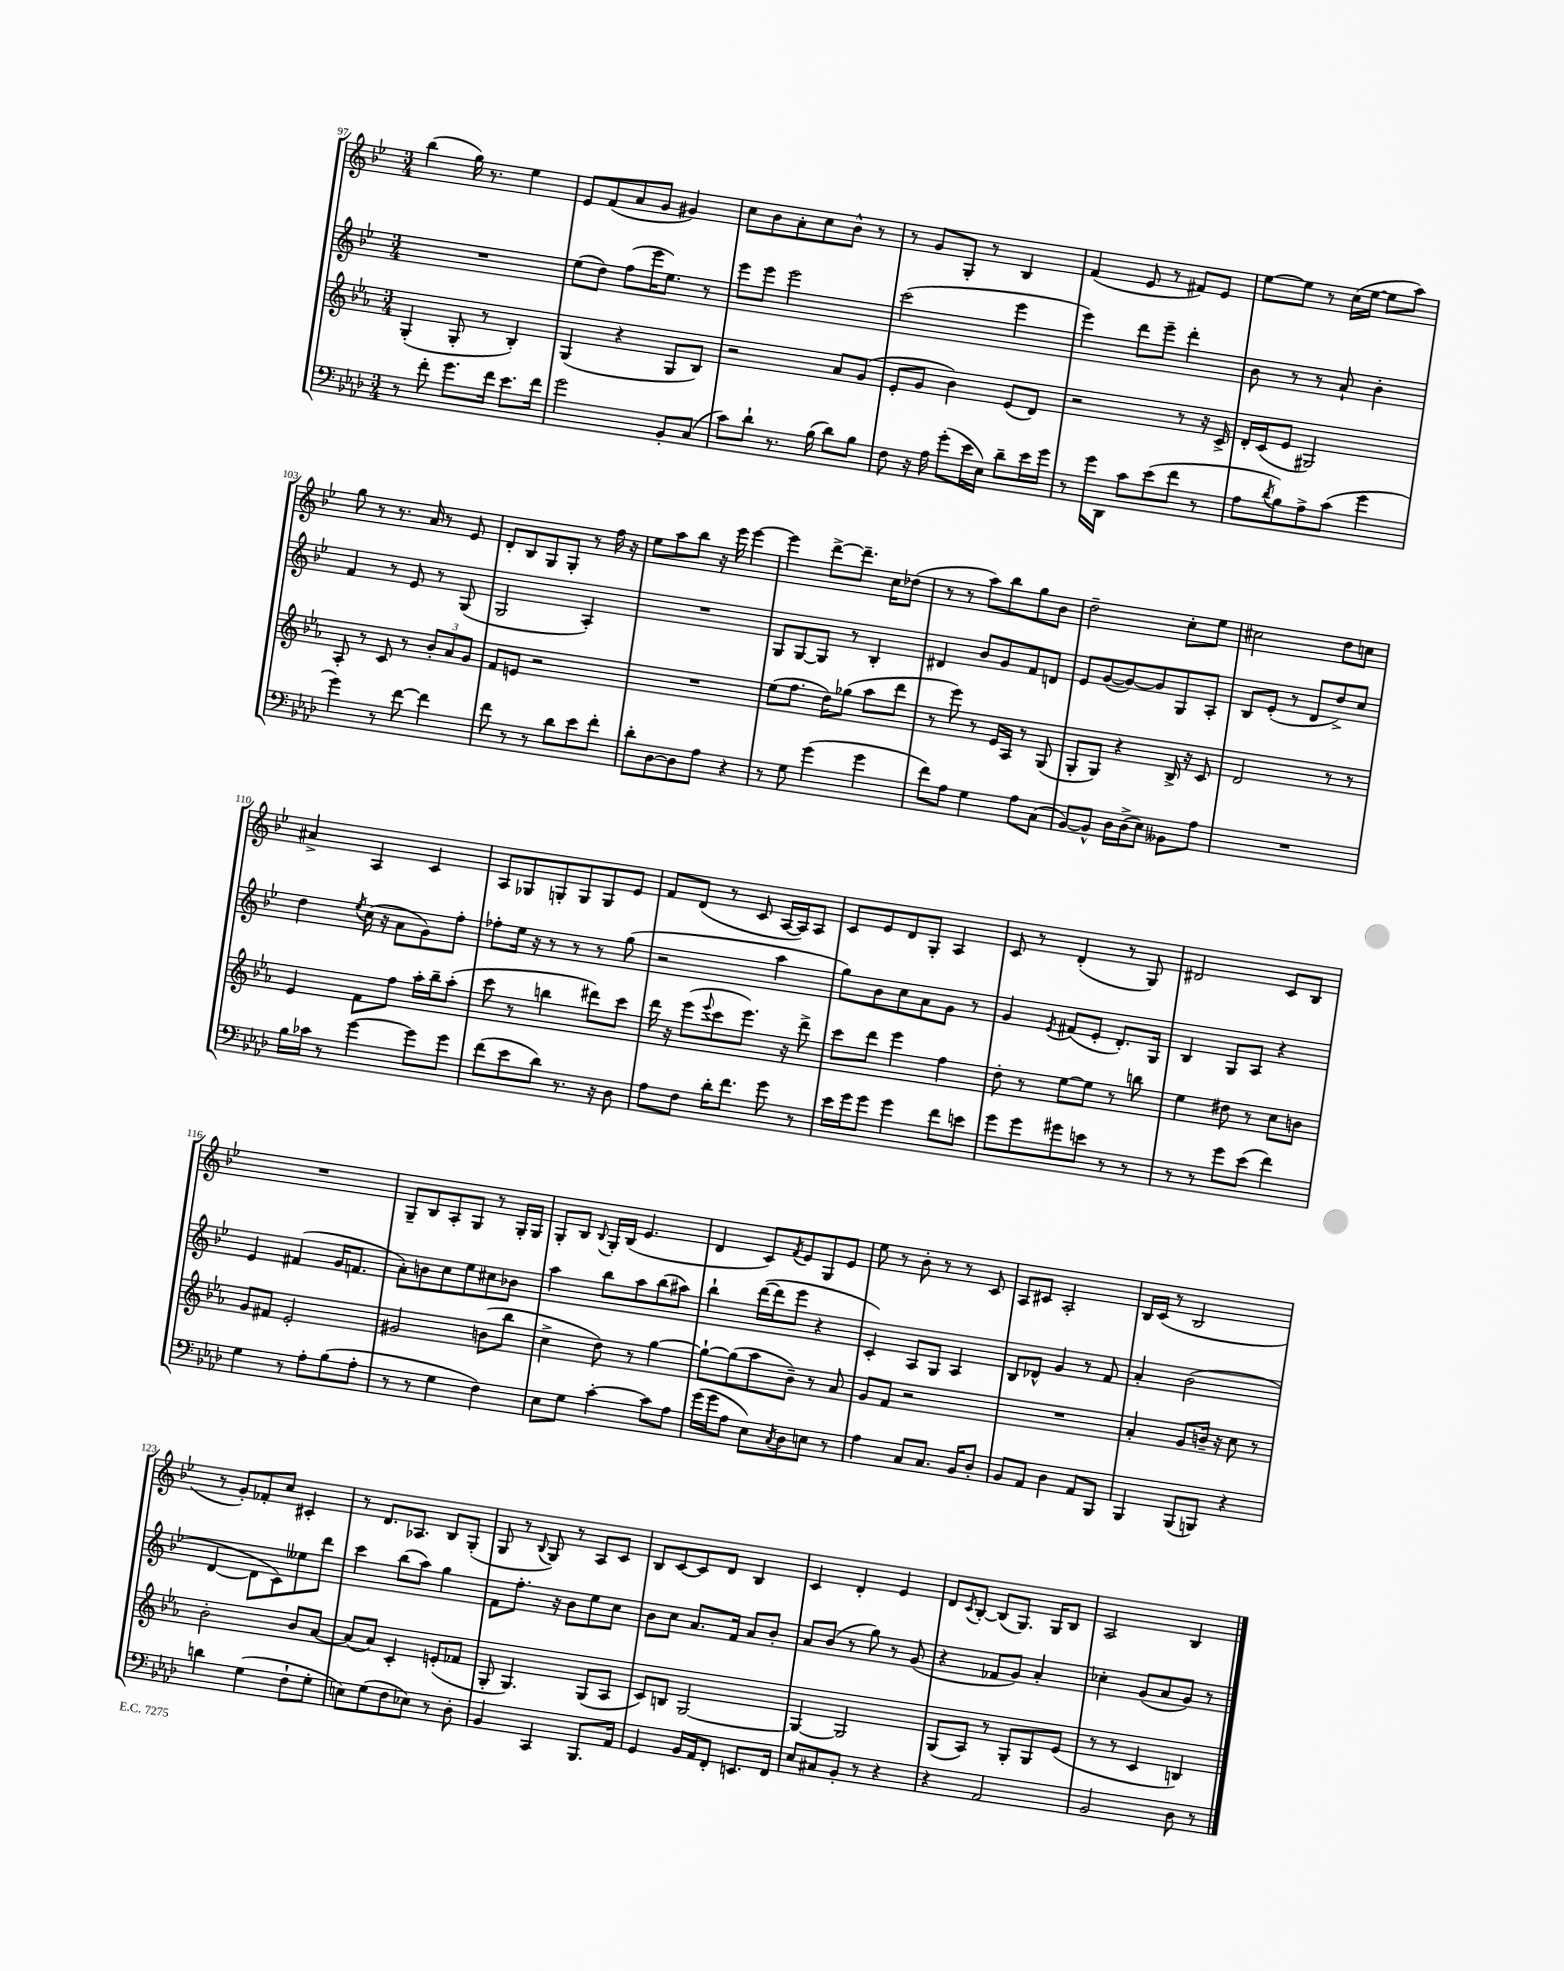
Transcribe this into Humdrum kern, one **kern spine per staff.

**kern	**kern	**kern	**kern
*part4	*part3	*part2	*part1
*staff4	*staff3	*staff2	*staff1
*clefF4	*clefG2	*clefG2	*clefG2
*k[b-e-a-d-]	*k[b-e-a-]	*k[b-e-]	*k[b-e-]
*M3/4	*M3/4	*M3/4	*M3/4
=97	=97	=97	=97
8r	(4G'/	2.r	(4bb-\
8f'\	.	.	.
8.g\L	8G'/	.	16gg\)
.	.	.	8.r
.	8r	.	.
16f\Jk	.	.	.
8.e-\L	4B-'/)	.	4ee-\
16f\Jk	.	.	.
=98	=98	=98	=98
2g\	(4G/	(8ee-\L	8e-/L
.	.	8dd\J)	(8f/
.	4r	(8ff\L	8a/
.	.	16eee-\K	8g/J
.	.	8.ee-\J)	.
8BB-'/L	8G/L	.	4g#X/)
(8C/J	8B-/J)	8r	.
=99	=99	=99	=99
8c\L)	2r	8eee-\L	8cc\L
8d-`\J	.	8eee-\J	8b-\
8.r	.	2eee-\	8a'\
.	.	.	8cc\
(16B-\	.	.	.
8d-\L)	8a-/L	.	8b-^^\J
8B-\J	(8g/J	.	8r
=100	=100	=100	=100
8F\	8e-'/L	(2ccc\	8r
16r	8g/J	.	8g/L
16A-\	.	.	.
(8g'\L	4b-\)	.	8G'/J
16e-\L	.	.	8r
16E-\JJ)	.	.	.
8d-~\L	(8e-/L	4eee-\	4B-/
16e-\L	8d/J)	.	.
16g\JJ	.	.	.
=101	=101	=101	=101
8r	2r	4eee-\)	(4f/
16g\LL	.	.	.
16DD-\JJ	.	.	.
8c\L	.	8ddd\L	8e-/
(8e-\	.	8eee-~\J	8r
8f\J	8r	4ddd'\	8f#X/L)
8r	16r	.	8e-/J
.	16c^/	.	.
=102	=102	=102	=102
8A-\L	16d'/LL	8b-\	[8ee-\L
.	(16c/J	.	.
8qd-/	.	.	.
8B-\)	8e-/J	8r	8ee-\J]
8A-^\	2G#X/)	8r	8r
(8c\J	.	8a`/	(16cc\LL
.	.	.	[16ee-\JJ
4g\	.	4b-'\	8ee-\L]
.	.	.	8aa\J)
!!LO:LB:g=z
=103	=103	=103	=103
4g\)	8A-'/	4f/	8gg\
.	8r	.	8r
8r	8c/	8r	8.r
[8f\	8r	8e-/	.
.	.	.	16a/
4f\]	12b-'/L	8r	8r
.	12a-/	.	.
.	.	(8G/	8e-/
.	12g/J	.	.
=104	=104	=104	=104
8f\	8f/L	2G/	8d'/L
8r	8en/J	.	8B-/
8r	2r	.	8G/
8d-\L	.	.	8G'/J
8e-\	.	4A'/)	8r
8f'\J	.	.	16ff\
.	.	.	16r
=105	=105	=105	=105
8d-'\L	2.r	2.r	8ee-\L
[8D-\	.	.	8aa\
8D-\]	.	.	8bb-\J
8A-\J	.	.	16r
.	.	.	16eee-\
4r	.	.	[4eee-\
=106	=106	=106	=106
8r	(8ee-\L	8G/L	4eee-\]
8G\	8.ff\J	[8G/	.
(4g\	.	8G/J]	[8ddd^\L
.	16dd\KL)	.	.
.	(8gg-X\J	8r	8.ddd~\J]
4g\	8aa-\L	4B-'/	.
.	.	.	16cc\KL
.	8ddd\J	.	(8dd-X\J
=107	=107	=107	=107
8f\L)	8r	4d#X/	8r
8A-\J	8eee-\)	.	8r
4G\	8r	8b-/L	8aa\L)
.	16e-/LL	8g/	8bb-\
.	16A-/JJ	.	.
8A-\L	8r	8f/	8gg\
(8C\J	(8G/	8dn/J	8b-\J
=108	=108	=108	=108
[8BB-/L)	8G'/L	8e-/L	2dd~\
8BB-^^/J]	8G/J)	([8g/	.
16D-\LL	4r	8g/_)	.
(16D-^\J	.	.	.
8E-\J)	.	8g/]	.
8BB--X\L	16B-^/	8G/	8cc'\L
.	16r	.	.
8A-\J	8c/	8A'/J	8ee-\J
=109	=109	=109	=109
2.r	2d/	8B-/L	2cc#X\
.	.	(8e-'/J	.
.	.	8r	.
.	.	8d/L	.
.	8r	8dd^/)	8dd\L
.	8r	8cc/J	8ccn\J
!!LO:LB:g=z
=110	=110	=110	=110
16B-\LL	4e-/	4dd\	4a#X^/
16c-X\JJ	.	.	.
8r	.	.	.
.	.	8qee-/	.
[4g\	8f\L	(16cc\	4A/
.	.	16r	.
.	8ff\J	8a\L	.
8g\L]	16aa-'\LL	8g\)	4c/
.	16bb-~\J	.	.
8g\J	(8aa-'\J	8ff'\J	.
=111	=111	=111	=111
(8f\L	8ccc\	8ff-X'\L	8A/L
8e-\	8r	16ee-\Jk	8G-X/
.	.	16r	.
8d-\J)	4bbn\	8r	8Gn'/
8.r	.	8r	8G/
.	8ddd#X\L)	8r	8G/
16r	.	.	.
8D-\	8ccc\J	(8gg\	8e-/J
=112	=112	=112	=112
8A-\L	16ddd\	2r	8f/L
.	16r	.	.
8F\J	(8eee-\L	.	(8d/J
.	8qqeee-/	.	.
16d-'\KL	8ccc\	.	8r
8.f\J	.	.	.
.	8.eee-\J)	.	8c/
8g\	.	4aa\	[16A/LL
.	16r	.	16A/J])
8r	8ddd^\	.	8A/J
=113	=113	=113	=113
16e-\LL	8ccc\L	8gg\L)	8c/L
16g\J	.	.	.
8g\J	8ddd\J	8b-\	8e-/
4g\	4eee-\	8cc\	8d/
.	.	8a\	8G'/J
8f\L	4ff\	8g\J	4A/
8en\J	.	8r	.
=114	=114	=114	=114
8g\L	8dd'\	4g/	8c/
8g\	8r	.	8r
.	.	8qe-/	.
8g#X\	[8ee-\L	(8f#X/L	(4d'/
8en\J	8ee-\J]	8e-'/J	.
8r	8r	8.d'/L)	8r
8r	8bbn\	.	8G/)
.	.	16G/Jk	.
=115	=115	=115	=115
8r	4ee-\	4B-/	2d#X/
8r	.	.	.
8g\L	8dd#X\	8G/L	.
(8e-\J	8r	8A/J	.
4f\)	8cc\L	4r	8c/L
.	8bn\J	.	8B-/J
!!LO:LB:g=z
=116	=116	=116	=116
4G\	8g/L	4e-/	2.r
.	8f#X/J	.	.
8r	2e-'/	(4f#X/	.
8A-'\L	.	.	.
(8B-\	.	16g/KL	.
.	.	8.fn/J	.
8A-'\J	.	.	.
=117	=117	=117	=117
8r	2g#X/	8a'\L)	8G~/L
8r	.	8bn\	8B-/
4G\	.	8cc\	8A'/
.	.	8ee-\	8G/J
4F\)	(8bn\L	8cc#X\	8r
.	8bb-\J	8b-X\J	16G'/LL
.	.	.	16G/JJ
=118	=118	=118	=118
8E-\L	4cc^\	4aa\	8G'/L
8G\J	.	.	8B-/J
.	.	.	8qqB-/
[4c'\	8dd\)	8bb-\L	16G'/LL
.	.	.	(16B-/JJ
.	8r	8aa\	4.e-/
8c\L]	[4gg\	(8bb-\	.
8A-\J	.	8aa#X\J)	.
=119	=119	=119	=119
(16g\LL	8gg`\L_	4bb-`\	4d/
16g\J	.	.	.
8A-\J	(8gg\]	.	.
8E-\L)	8aa-\	([16ddd\LL	8c/L)
.	.	16ddd\J]	.
8qC/	.	.	8qf/
8D-\	8b-~\J)	8eee-\J	8e-/
8En\J	8r	4r	8G/
8r	8a-/	.	8e-/J
=120	=120	=120	=120
4A-\	8g/L	4c'/)	8ee-\
.	8f/J	.	8r
8C/L	2r	8A/L	8b-'\
8.C/J	.	8G/J	8r
.	.	4A/	8r
16BB-/KL	.	.	.
8D-'/J	.	.	8c/
=121	=121	=121	=121
8BB-/L	2.r	8B-/L	8A/L
8AA-/J	.	8d-X^^/J	8c#X/J
4D-\	.	4g/	2A'/
8AA-/L	.	8r	.
8BBB-/J	.	8f/	.
=122	=122	=122	=122
4BBB-/	4a-'/	4a'/	16B-/LL
.	.	.	(16c/JJ
.	.	.	8r
(8BBB-/L	8g/L	(2b-\	2B-/
8BBBn/J)	16bn~/Jk	.	.
.	16r	.	.
4r	8cc\	.	.
.	8r	.	.
!!LO:LB:g=z
=123	=123	=123	=123
4dn\	2b-'\	[4d/	8r
.	.	.	8g'/L)
(4G\	.	8d\L]	8f-X'/
.	.	8c\)	8cc/J
8F`\L	8b-/L	8ee--X\	4c#X'/
8G'\J	[8a-/J	8ddd\J	.
=124	=124	=124	=124
8En\L)	(8a-/L]	4ccc\	8r
(8G\	8a-/J)	.	8.d/L
8F\	4c'/	(8bb-\L	.
.	.	.	8.A-X/J
8E-X\J)	.	8aa\J)	.
8r	(8en'/L	4gg\	8B-/L
8D-'\	8f-X/J	.	(8G'/J
=125	=125	=125	=125
4BB-/	8G'/	8f\L	8G/
.	4.G/)	8.ff'\J	8r
.	.	.	8qqB-/
4CC/	.	.	8G/)
.	.	16r	.
.	.	8b-\L	8r
8.BBB-/L	(8G/L	8ee-\	8A/L
.	8A-/J	8cc\J	8c/J
16AA-/Jk	.	.	.
=126	=126	=126	=126
4GG/	8c/L)	8b-\L	8B-/L
.	8Bn/J	8cc\J	[8c/
16BB-/LL	[2G/	8.a/L	8c/]
16AA-/J	.	.	.
8FF'/J	.	.	8d/J
.	.	16f/Jk	.
8.EEn/L	.	8a/L	4B-/
.	.	8b-'/J	.
16FF/Jk	.	.	.
=127	=127	=127	=127
8E-/L	4G/_	8a/L	4c/
8C#X/	.	(8b-/J	.
8BB-'/J	2G/]	8r	4d'/
8r	.	8gg\)	.
4r	.	8r	4e-/
.	.	(8g/	.
=128	=128	=128	=128
4r	(8G/L	4r	8d/L
.	.	.	8qc/
.	8A-/J)	.	[8B-'/J
2AA-/	8r	8f-X/L	(8B-/L]
.	8G'/L	8g/J)	8.G/J)
.	8G/	4a'/	.
.	.	.	16G/KL
.	(8e-/J	.	8B-/J
=129	=129	=129	=129
2BB-/	8r	4cc-X'\	2A/
.	8r	.	.
.	4c/	(8g/L	.
.	.	8a/	.
8D-\	4Bn/)	8g/J)	4B-/
8r	.	8r	.
==	==	==	==
*-	*-	*-	*-
